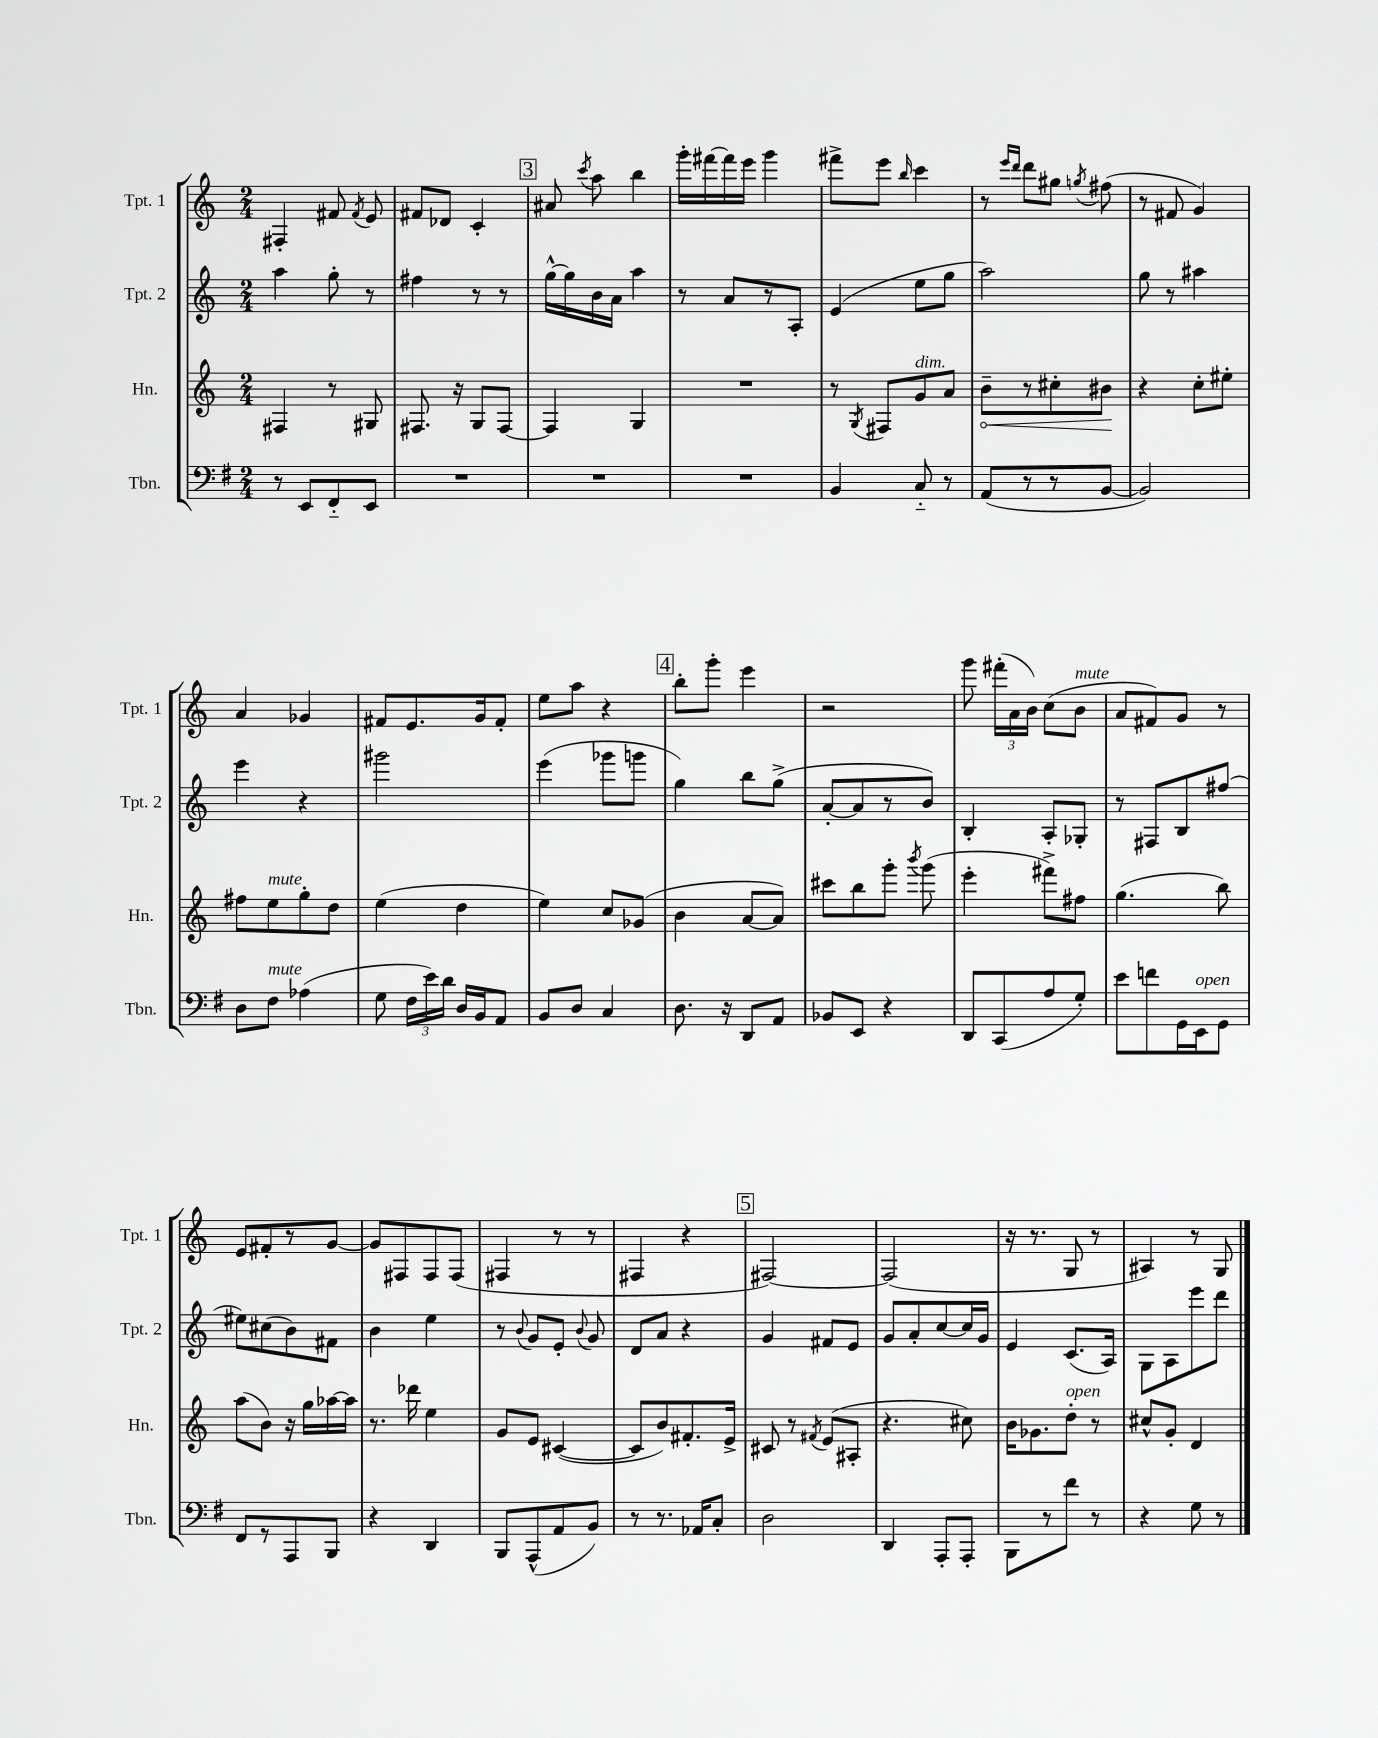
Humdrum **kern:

**kern	**kern	**dynam	**kern	**kern
*part4	*part3	*part3	*part2	*part1
*staff4	*staff3	*staff3	*staff2	*staff1
*I"Tbn.	*I"Hn.	*	*I"Tpt. 2	*I"Tpt. 1
*I'Tbn.	*I'Hn.	*	*I'Tpt. 2	*I'Tpt. 1
*clefF4	*clefG2	*	*clefG2	*clefG2
*k[f#]	*k[]	*	*k[]	*k[]
*M2/4	*M2/4	*	*M2/4	*M2/4
=19	=19	=19	=19	=19
8r	4F#X/	.	4aa\	4F#X'/
8EE/L	.	.	.	.
8FF#/	8r	.	8gg'\	8f#X/
.	.	.	.	8qf#/
8EE/J	8G#X/	.	8r	8e/
=20	=20	=20	=20	=20
2r	8.F#X/	.	4ff#X\	8f#X/L
.	.	.	.	8d-X/J
.	16r	.	.	.
.	8G/L	.	8r	4c'/
.	[8F#/J	.	8r	.
!!LO:REH:place=s1:t=3
=21	=21	=21	=21	=21
2r	4F#/]	.	[16gg^^\LL	8a#X/
.	.	.	16gg\]	.
.	.	.	.	8qccc/
.	.	.	16b\	8aa\
.	.	.	16a\JJ	.
.	4G/	.	4aa\	4bb\
=22	=22	=22	=22	=22
2r	2r	.	8r	16ggg'\LL
.	.	.	.	[16fff#X\
.	.	.	8a/L	16fff#\]
.	.	.	.	16eee\JJ
.	.	.	8r	4ggg\
.	.	.	8A'/J	.
=23	=23	=23	=23	=23
4BB/	8r	.	(4e/	8fff#X^\L
.	8qG/	.	.	.
.	8F#X/L	.	.	8eee\J
.	.	.	.	16qqbb/
!	!LO:TX:a:i:t=dim.	!	!	!
8C/	8g/	.	8ee\L	4ccc\
8r	8a/J	.	8gg\J	.
=24	=24	=24	=24	=24
!	!	!LO:HP:b	!	!
(8AA/L	8b~\L	<	2aa\)	8r
.	.	.	.	16qqeee/LL
.	.	.	.	16qqddd/JJ
8r	8r	.	.	8ddd\L
8r	8cc#X'\	.	.	8gg#X\J
.	.	.	.	8qggn/
[8BB/J	8b#X\J	.	.	(8ff#X\
.	.	[	.	.
=25	=25	=25	=25	=25
2BB/])	4r	.	8gg\	8r
.	.	.	8r	8f#X/
.	8cc'\L	.	4aa#X\	4g/)
.	8ee#X'\J	.	.	.
!!LO:LB:g=z
=26	=26	=26	=26	=26
8D\L	8ff#X\L	.	4eee\	4a/
!	!LO:TX:a:i:t=mute	!	!	!
!LO:TX:a:i:t=mute	!	!	!	!
8F#\J	8ee\	.	.	.
(4A-X\	8gg'\	.	4r	4g-X/
.	8dd\J	.	.	.
=27	=27	=27	=27	=27
8G\	(4ee\	.	2ggg#X\	8f#X/L
24F#\LL	.	.	.	8.e/
24e\)	.	.	.	.
24d\JJ	.	.	.	.
16D/LL	4dd\	.	.	.
16BB/J	.	.	.	16g/k
8AA/J	.	.	.	8f#'/J
=28	=28	=28	=28	=28
8BB/L	4ee\)	.	(4eee\	8ee\L
8D/J	.	.	.	8aa\J
4C/	8cc/L	.	8ggg-X\L	4r
.	(8g-X/J	.	8gggn\J	.
!!LO:REH:place=s1:t=4
=29	=29	=29	=29	=29
8.D\	4b\	.	4gg\)	8bb'\L
.	.	.	.	8ggg'\J
16r	.	.	.	.
8DD/L	[8a/L	.	8bb\L	4eee\
8AA/J	8a/J])	.	(8gg^\J	.
=30	=30	=30	=30	=30
8BB-X/L	8ccc#X\L	.	[8a'/L	2r
8EE/J	8bb\	.	8a/]	.
4r	8ggg'\J	.	8r	.
.	8qbbb/	.	.	.
.	(8ggg\	.	8b/J)	.
=31	=31	=31	=31	=31
8DD/L	4eee'\	.	4B'/	8ggg\
(8CC/	.	.	.	(24fff#X'\LL
.	.	.	.	24a\
.	.	.	.	24b\JJ)
8A/	8fff#X^\L)	.	8A'/L	(8cc\L
!	!	!	!	!LO:TX:a:i:t=mute
8G'/J)	8ff#X\J	.	8G-X'/J	8b\J
=32	=32	=32	=32	=32
8e\L	(4.gg\	.	8r	8a/L
8fn\	.	.	8F#X/L	8f#X/)
16GG\L	.	.	8B/	8g/J
!LO:TX:a:i:t=open	!	!	!	!
16EE\J	.	.	.	.
8GG\J	8bb\)	.	(8ff#X/J	8r
!!LO:LB:g=z
=33	=33	=33	=33	=33
8FF#/L	(8aa\L	.	8ee#X\L)	8e/L
8r	8b\J)	.	(8cc#X\	8f#X'/
8AAA/	16r	.	8b\)	8r
.	16gg\LL	.	.	.
8BBB/J	[16aa-X\	.	8f#X\J	[8g/J
.	16aa-\JJ]	.	.	.
=34	=34	=34	=34	=34
4r	8.r	.	4b\	8g/L]
.	.	.	.	8F#X/
.	16ddd-X\	.	.	.
4DD/	4ee\	.	4ee\	8F#/
.	.	.	.	(8F#/J
=35	=35	=35	=35	=35
8BBB/L	8g/L	.	8r	4F#X/
.	.	.	8qqb/	.
(8AAA^^/	8e/J	.	8g/L	.
8AA/	([4c#X/	.	8e'/J	8r
.	.	.	8qqb/	.
8BB/J)	.	.	8g/	8r
=36	=36	=36	=36	=36
8r	8c#/L]	.	8d/L	4F#X/
8.r	8b/)	.	8a/J	.
.	8.f#X'/	.	4r	4r
16AA-X/KL	.	.	.	.
8C'/J	.	.	.	.
.	16e^/Jk	.	.	.
!!LO:REH:place=s1:t=5
=37	=37	=37	=37	=37
2D\	8c#X/	.	4g/	[2F#X/)
.	8r	.	.	.
.	8qf#X/	.	.	.
.	(8e/L	.	8f#X/L	.
.	8A#X'/J	.	8e/J	.
=38	=38	=38	=38	=38
4DD/	4.r	.	8g/L	(2F#/]
.	.	.	8a'/	.
8AAA'/L	.	.	[8cc/	.
8AAA'/J	8cc#X\)	.	16cc/L]	.
.	.	.	16g/JJ	.
=39	=39	=39	=39	=39
8BBB\L	16b\KL	.	4e/	16r
.	8.g-X\	.	.	8.r
8r	.	.	.	.
!	!LO:TX:a:i:t=open	!	!	!
8f#\J	8dd'\J	.	(8.c/L	8G/
8r	8r	.	.	8r
.	.	.	16A/Jk)	.
=40	=40	=40	=40	=40
4r	8cc#X^^/L	.	8G\L	4A#X/)
.	8g'/J	.	8A\	.
8G\	4d/	.	8eee\	8r
8r	.	.	8ddd\J	8G/
==	==	==	==	==
*-	*-	*-	*-	*-
